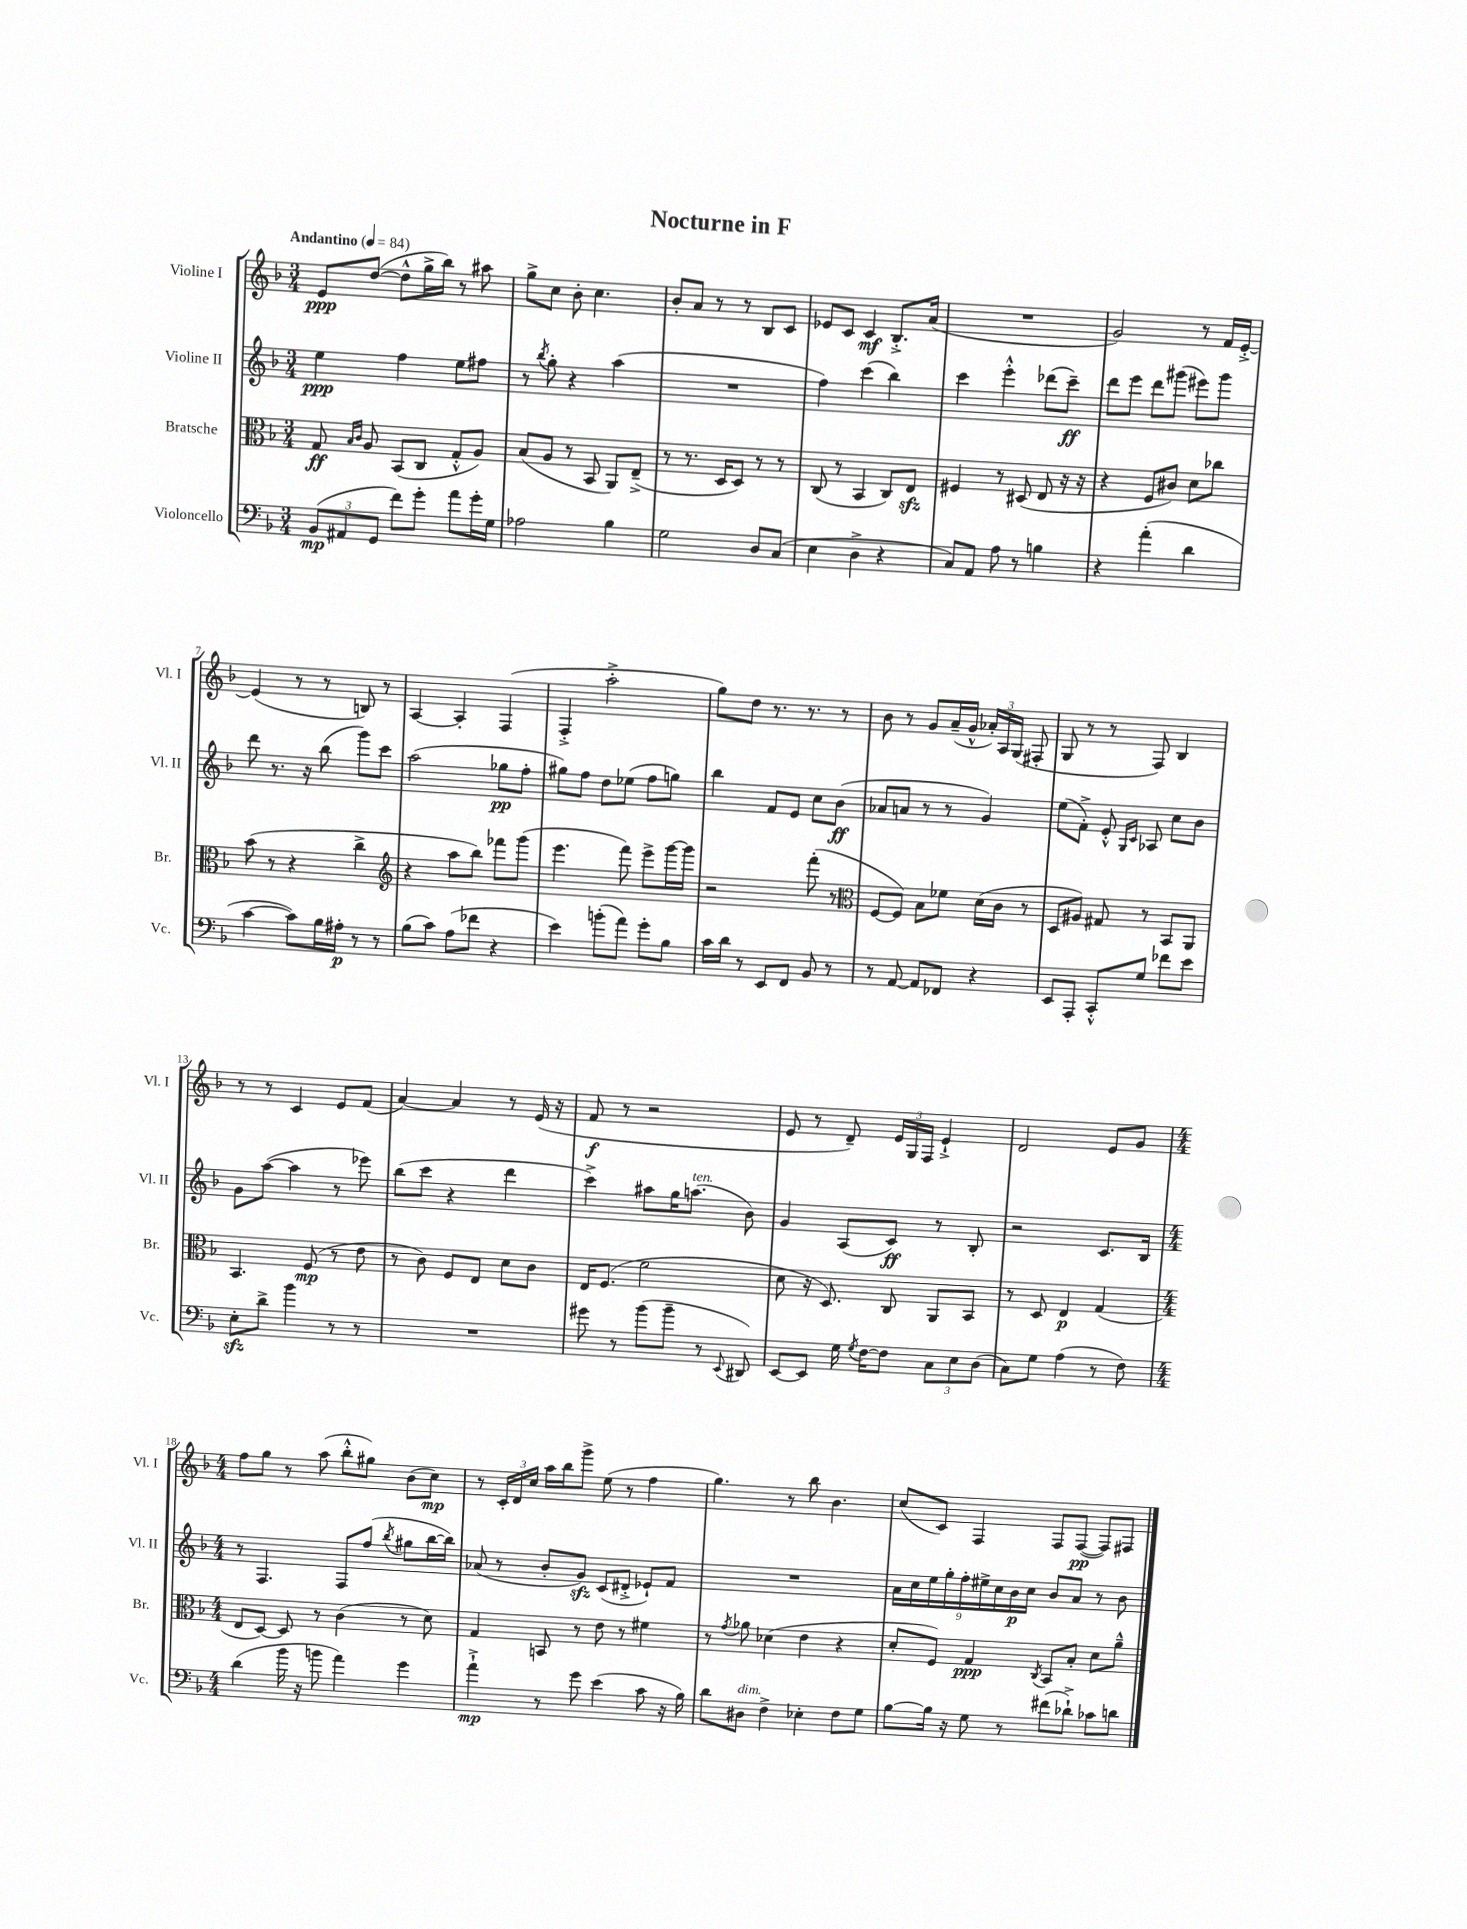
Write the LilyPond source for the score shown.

\header { title = "Nocturne in F" }
<<
\new StaffGroup <<
\new Staff = "s0" \with { instrumentName = "Violine I" shortInstrumentName = "Vl. I" } {
    \clef treble \key f \major \numericTimeSignature \time 3/4 \tempo "Andantino" 4 = 84
    \autoBeamOff e'8[\ppp d''8]~( d''8[-^ g''16-> bes''16]) r8 ais''8 |
    g''8[-> c''8] bes'8-. c''4. |
    bes'8[-. a'8] r8 r8 bes8[ c'8] |
    ees'8[ c'8] c'4\mf bes8.[-.-> a'16]( |
    R2. |
    g'2) r8 f'16[ e'16]~-.-> |
    e'4( r8 r8 b8) r8 |
    a4~ a4-. f4( |
    f4-.-> a''2-.-> |
    g''8[) d''8] r8. r8. r8 |
    bes'8 r8 g'8[ a'16--( g'16]-^ \tuplet 3/2 { aes'16[-.) a16 g16]( } fis8-. |
    g8 r8 r8 f8) bes4 |
    r8 r8 c'4 e'8[ f'8]( |
    a'4~) a'4 r8 e'16( r16 |
    f'8\f r8 r2 |
    e'8 r8 d'8--) \tuplet 3/2 { e'16[ g16 f16] } e'4-!-> |
    d'2 e'8[ g'8] |
    \numericTimeSignature \time 4/4 f''8[ g''8] r8 a''8( bes''8[-.-^ gis''8]) bes'8[( c''8]\mp) |
    r8 \tuplet 3/2 { c'16[-. d'16 c''16] } a''16[ bes''16 g'''8]-> e''8( r8 f''4 |
    g''4.) r8 bes''8 bes'4. |
    c''8[( c'8]) f4 f8[ f8]~\pp( f8[) fis8] \bar "|." |
}
\new Staff = "s1" \with { instrumentName = "Violine II" shortInstrumentName = "Vl. II" } {
    \clef treble \key f \major \numericTimeSignature \time 3/4
    \autoBeamOff e''4\ppp f''4 e''8[ fis''8] |
    r8 \acciaccatura { bes''8 } g''8-. r4 a''4( |
    R2. |
    f''4) c'''4( bes''4) |
    c'''4 e'''4-.-^ des'''8[( c'''8]--\ff) |
    d'''8[ e'''8] d'''8[ gis'''8]( eis'''8[) gis'''8] |
    d'''8 r8. r16 bes''8( g'''8[) c'''8] |
    a''2( ges''8[\pp f''8]-. |
    gis''8[) f''8] d''8[ ees''8]( f''8[ g''8]) |
    bes''4 f'8[ e'8] c''8[ bes'8]\ff( |
    aes'8[ a'8] r8 r8 g'4) |
    e''8[( f'8]-.->) e'8-.-^ \grace { g16[ c'16] } aes8 c''8[ bes'8] |
    g'8[ a''8]~( a''4 r8 ees'''8) |
    bes''8[( c'''8] r4 d'''4 |
    c'''4->) ais''8[ g''16 a''8.]^\markup { \italic "ten." }( bes'8) |
    g'4 a8[( c'8]\ff) r8 bes8-. |
    r2 c'8.[ bes16] |
    \numericTimeSignature \time 4/4 r8 f4. f8[ f''8]( \acciaccatura { bes''8 } gis''8[ bes''16~ bes''16]) |
    aes'8( r8 bes'8[-. g'8]\sfz) c'8[( dis'8]-.-> ees'8[-!) f'8] |
    R1 |
    \tuplet 9/8 { a'16[ c''16 e''16 g''16-. f''16-. eis''16-> c''16 bes'16\p c''16] } bes'8[ a'8] r8 bes'8 \bar "|." |
}
\new Staff = "s2" \with { instrumentName = "Bratsche" shortInstrumentName = "Br." } {
    \clef alto \key f \major \numericTimeSignature \time 3/4
    \autoBeamOff g8\ff \grace { bes16[ c'16] } a8 bes,8[( c8] g8[-.-^ a8]) |
    bes8[( a8] r8 bes,8 a,8[) e8]--->( |
    r8 r8. d16[ d8]) r8 r8 |
    c8( r8 bes,4 c8[) e8]\sfz |
    fis4 r8 dis8( e8 r16 r16 |
    r4 f8[ cis'8]) d'8[ ces''8] |
    bes'8( r8 r4 c''4-> |
    \clef treble r4 a''8[ bes''8]) fes'''8[ g'''8]( |
    e'''4. f'''8) e'''8[-> g'''16~ g'''16] |
    r2 f'''8-.( r8 |
    \clef alto f8[~ f8]) bes8[ fes'8] d'16[( c'16] r8 |
    d8[ ais8]) gis8 r8 bes,8[ a,8] |
    bes,4. f8\mp( r8 e'8 |
    r8 c'8) f8[ e8] d'8[ c'8] |
    e16[ f8.]( f'2 |
    d'8 r16 d8.) c8 a,8[ bes,8] |
    r8 d8 e4\p g4( |
    \numericTimeSignature \time 4/4 e8[ d8]~) d8 r8 c'4( r8 d'8) |
    g4 b,8 r8 e'8 r8 fis'4 |
    r8 \acciaccatura { g'8 } aes'8 des'4( e'4 r4 |
    d'8[-. f8]) g4\ppp \acciaccatura { c8 } bes,8[ bes8]-. d'8[ a'8]---^ \bar "|." |
}
\new Staff = "s3" \with { instrumentName = "Violoncello" shortInstrumentName = "Vc." } {
    \clef bass \key f \major \numericTimeSignature \time 3/4
    \autoBeamOff \tuplet 3/2 { bes,8[\mp( ais,8 g,8] } f'8[) g'8]-. a'8[ g'16-. g16] |
    aes2 bes4 |
    g2 d8[ c8]( |
    e4 d4-> r4 |
    c8[) a,8] a8 r8 b4 |
    r4 a'4-.( d'4 |
    c'4~ c'8[) bes16 ais16]-.\p r8 r8 |
    bes8[( c'8]) a8[( fes'8] r4 |
    e'4) b'8[-.( a'8]) g'8[-. bes8] |
    c'16[ d'16] r8 e,8[ f,8] bes,8 r8 |
    r8 a,8~ a,8[ fes,8] r4 |
    e,8[ a,,8]-. c,8[-.-^ g8] fes'8[ e'8] |
    e8[-.\sfz d'8]-> bes'4 r8 r8 |
    R2. |
    gis'8 r8 bes'8[( bes'8]-- r8 \appoggiatura { e,8 } dis,8) |
    e,8[~ e,8] g16 \acciaccatura { g8 } f16[~ f8] \tuplet 3/2 { c8[ e8 d8]( } |
    c8[) g8] a4( r8 f8) |
    \numericTimeSignature \time 4/4 d'4( bes'16 r16 b'8 a'4) g'4 |
    a'4-!->\mp r8 g'8 e'4( c'8 r16 bes16) |
    d'8[ dis8]^\markup { \italic "dim." } f4-> ees4-. f8[ g8] |
    bes8[~ bes16] r16 g8 r8 fis'8[( des'8]-!->) ces'8[ d'8] \bar "|." |
}
>>
>>
